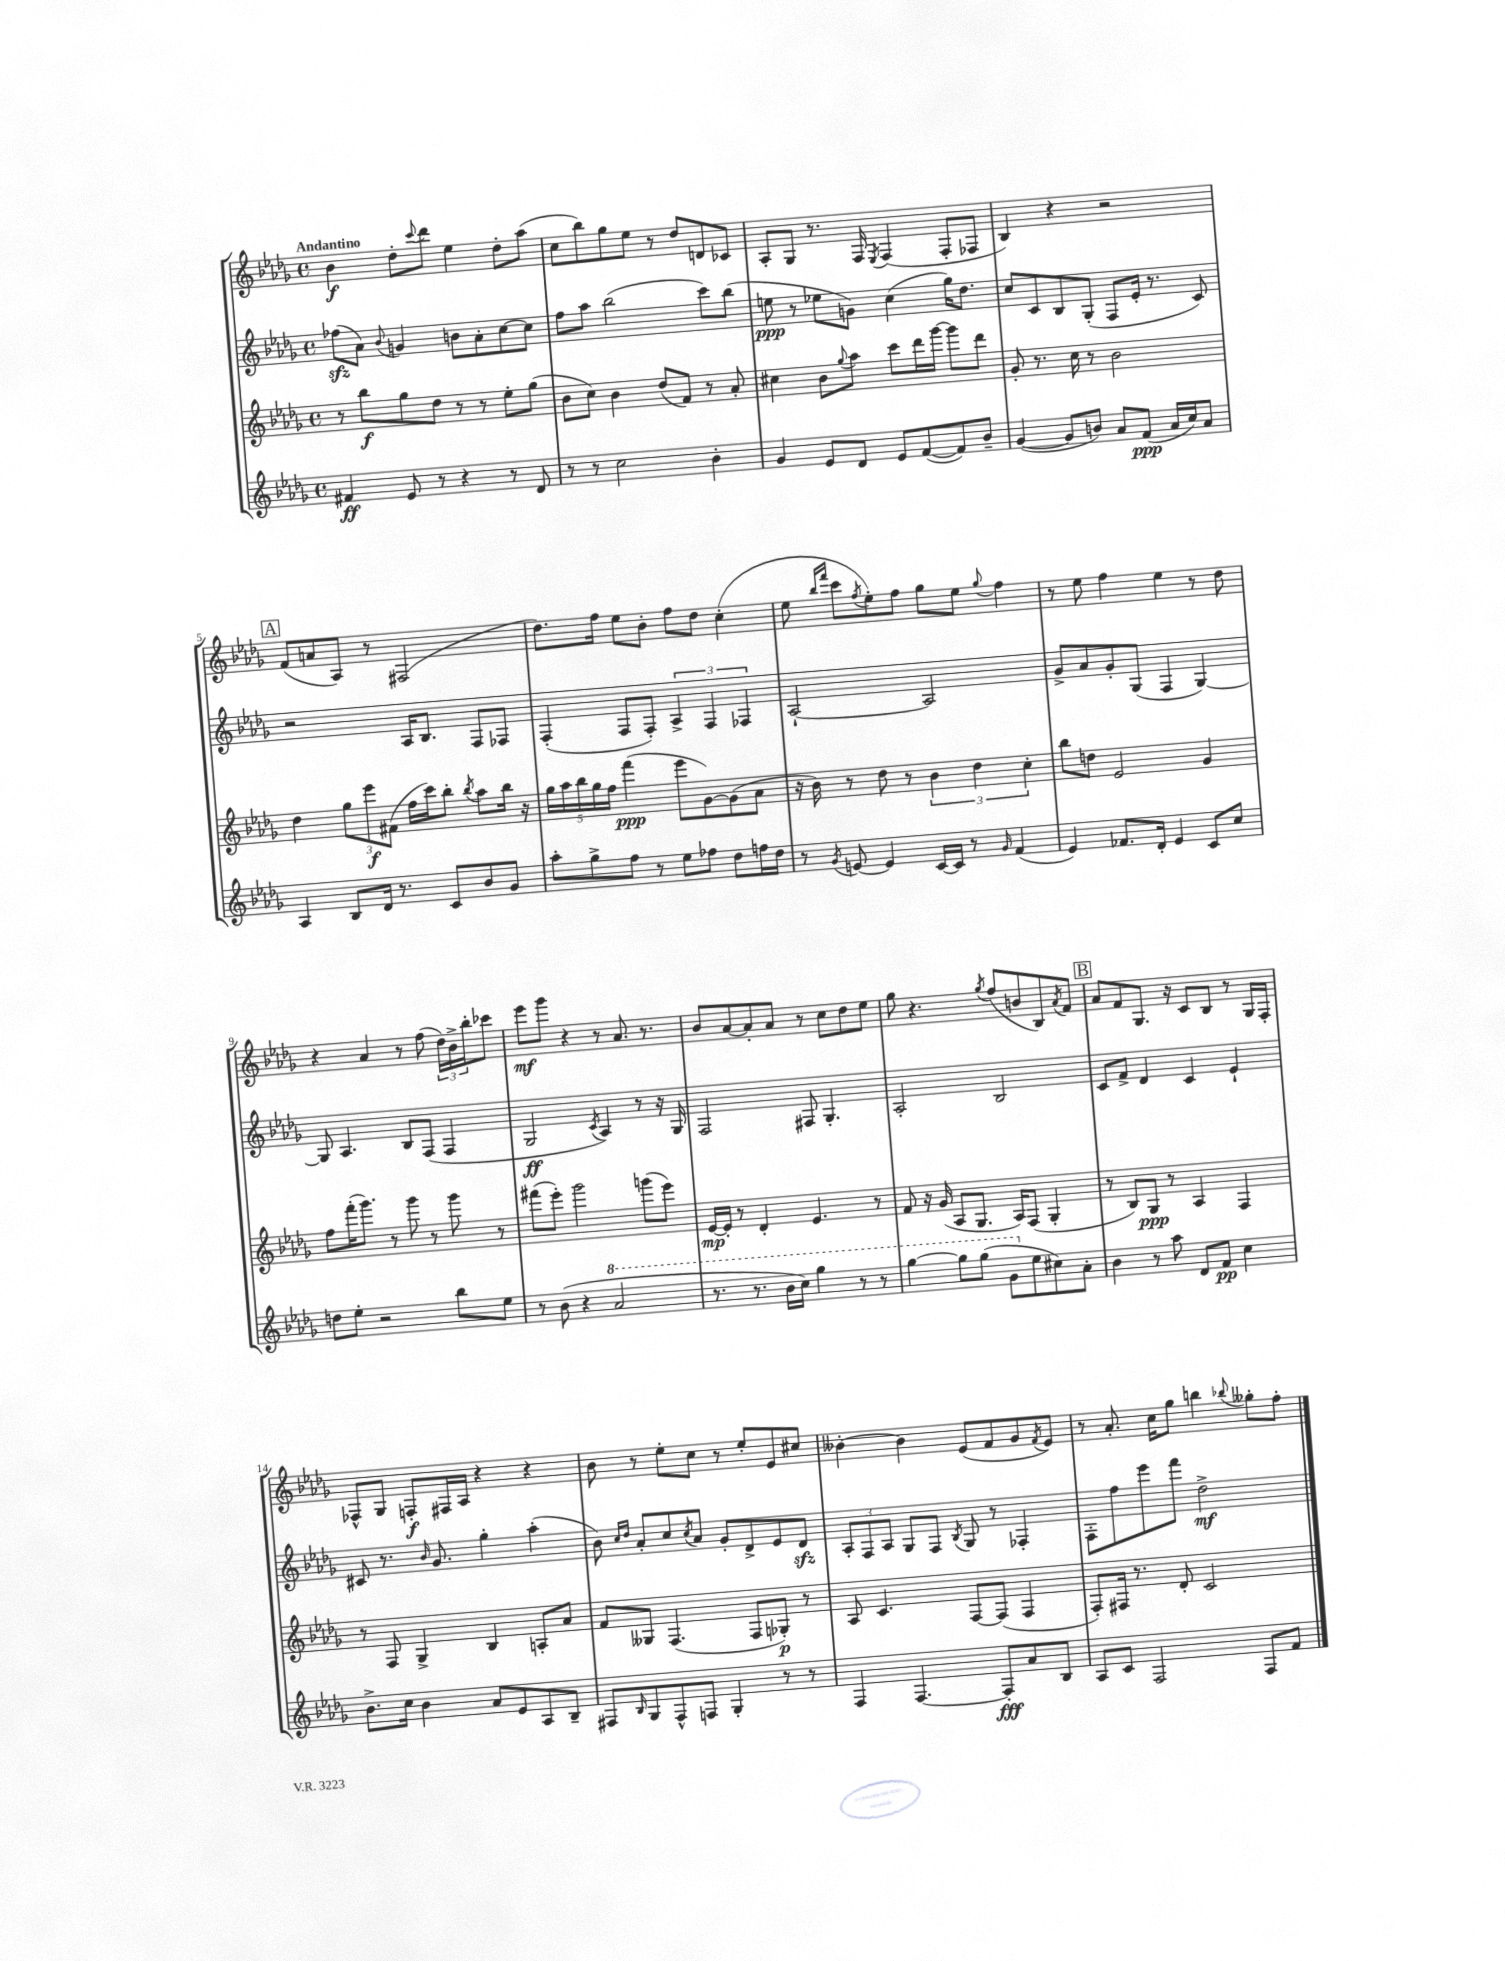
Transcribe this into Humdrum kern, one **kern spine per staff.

**kern	**kern	**kern	**kern
*staff4	*staff3	*staff2	*staff1
*clefG2	*clefG2	*clefG2	*clefG2
*k[b-e-a-d-g-]	*k[b-e-a-d-g-]	*k[b-e-a-d-g-]	*k[b-e-a-d-g-]
*M4/4	*M4/4	*M4/4	*M4/4
*met(c)	*met(c)	*met(c)	*met(c)
4f#	8r	(8ff-	4b-
.	8bb-	8a-)	.
.	.	8qqb-	.
8e-	8gg-	4g	8dd-'
.	.	.	8qqccc
8r	8dd-	.	8ddd-
4r	8r	8b	4ee-
.	8r	8a-'	.
8r	8ee-'	[8cc	8dd-'
8d-	(8gg-	8cc]	(8aa-
=	=	=	=
8r	8b-	8ff	8cc
8r	8cc)	8aa-	8bb-)
2cc	4b-	(2bb-	8gg-
.	.	.	8ee-
.	(8dd-	.	8r
.	8f)	.	8dd-
4b-'	8r	8ccc)	8d
.	8a-'	(8bb-	8c-
=	=	=	=
4g-	4cc#	8ee	8A-'
.	.	8r	8G-
8e-	8b-	8ee-	8.r
.	8qqgg-	.	.
8d-	8aa-	8g)	.
.	.	.	16F
.	.	.	8qE-
8e-	8ccc	(4cc	(4F
([8f	16ddd-	.	.
.	[16ggg-	.	.
8f])	8ggg-]	16gg-)	8F'
.	.	8.dd-	.
8b-~	8ddd-	.	8F-
=	=	=	=
([4g-	8g-'	8cc	4B-)
.	8.r	8c	.
8g-]	.	8B-	4r
.	16cc	.	.
8b)	8r	(8G-'	.
8a-	2b-	8F	2r
(8f	.	16e-'	.
.	.	8.r	.
16a-	.	.	.
16cc)	.	.	.
8a-	.	8c)	.
=	=	=	=
4A-	4dd-	2r	(8f
.	.	.	8a
8B-	12gg-	.	8A-)
.	12eee-	.	.
16d-	.	.	8r
.	(12f#	.	.
8.r	.	.	.
.	16ff	16A-	(2F#
.	16ccc)	8.B-	.
8c	8bb-'	.	.
.	8qbb-	.	.
8b-	8aa-	8F	.
8g-	16bb-	8F-	.
.	16r	.	.
=	=	=	=
8aa-'	20gg-	(4F'	8.dd-)
.	20aa-	.	.
.	20bb-	.	.
8gg-^	.	.	.
.	20gg-	.	.
.	.	.	16ff
.	20ff	.	.
8ff	(4fff	8F	8ee-
8r	.	8F')	8b-'
8ee-	8eee-	6A-^	8ff
8ff-	[8g-)	.	8dd-
.	.	6F	.
8dd-	(8g-]	.	(4cc'
.	.	6F-	.
16ff	8a-	.	.
16dd-	.	.	.
=	=	=	=
8r	16r	[2A-`	8ee-
.	16b-)	.	.
.	.	.	16qqbb-
8qg-	.	.	16qqfff
[8e	8r	.	8ccc
.	.	.	8qff
4e]	8dd-	.	8ee-')
.	8r	.	8ff
[16c	6b-	2A-]	8gg-
16c]	.	.	.
8r	.	.	8ee-
.	6dd-	.	.
16qqg-	.	.	8qqgg-
(4f	.	.	4ff
.	6cc'	.	.
=	=	=	=
4e-)	8bb-	8g-^	8r
.	8dd	8a-	8ee-
8.f-	2e-	8g-'	4ff
.	.	(8G-	.
16d-'	.	.	.
4e-	.	4F	4ee-
8c	4g-	[4G-)	8r
8cc	.	.	8dd-
=	=	=	=
8dd	8ff	8G-]	4r
8ee-'	(16fff'	4.A-	.
.	8.ggg-)	.	.
2r	.	.	4a-
.	8r	.	.
.	8ggg-	8B-	8r
.	8r	(8F	(8ff
8bb-	8ggg-	4F	24dd-)
.	.	.	24b-^
.	.	.	24bb-'
8ee-	8r	.	8ccc-
=	=	=	=
8r	(8fff#	2G-	8eee-
(8b-	8eee-')	.	8ggg-
4r	2ggg-	.	4r
.	.	8qc	.
2aa-	.	4A-)	8r
.	.	.	8.a-
.	(8ggg	8r	.
.	.	.	8.r
.	8eee-)	16r	.
.	.	16G-	.
=	=	=	=
8.r	[16e-	2F	8b-
.	16e-']	.	.
.	8r	.	[8a-
8.r	.	.	.
.	4d-'	.	8a-']
16bb-	.	.	8a-
16ccc)	.	.	.
4ggg-	4.e-	8F#	8r
.	.	4.G-'	8cc
8r	.	.	8dd-
8r	8r	.	8ee-
=	=	=	=
[4ggg-	8f	2A-'	8gg-
.	16r	.	4.r
.	(16g-	.	.
8ggg-]	8A-	.	.
(8ggg-	8.G-	.	.
.	.	.	8qgg-
8gg-	.	2B-	(8ff
.	16A-)	.	.
8ee-	(8F	.	8b
8cc#)	4G-'	.	8B-)
.	.	.	8qa-
8a-'	.	.	8f
=	=	=	=
4b-	8r	8c	8a-
.	8B-)	8f^	8f
8r	8G-	4d-	8.G-
8aa-	8r	.	.
.	.	.	16r
8d-	4A-	4c	8c
8f	.	.	8B-
4cc	4F	4e-`	8r
.	.	.	16G-
.	.	.	16F'
=	=	=	=
8.b-^	8r	8c#	8F-^^
.	8F	8.r	8G-
16cc	.	.	.
4b-	4G-^	.	8F'
.	.	16qqb-	.
.	.	8.g-	.
.	.	.	16F#
.	.	.	16A-
8a-	4B-	4gg-'	4r
8e-	.	.	.
8A-	8A'	(4aa-'	4r
8B-~	8a-	.	.
=	=	=	=
8F#	8f	8b-)	8b-
.	.	16qqcc	.
16qqB-	.	16qqdd-	.
8G-	8G--	8a-'	8r
8F#^^	(4.F	8cc	8ee-'
.	.	8qcc	.
8F	.	8a-	8cc
4G-'	.	8g-'	8r
.	8F	8d-^	8ee-'
8r	8G-')	8e-	8e-
8r	8r	8d-	8cc#
=	=	=	=
4F	8A-	12A-'	[4b--'
.	.	12F	.
.	4.c	.	.
.	.	12A-	.
[4.F	.	8G-	4b--]
.	.	8F	.
.	.	8qB-	.
.	[8F	8G-	(8e-
8F']	(8F]	8r	8f
8a-	4F	4F-'	8g-
.	.	.	8qf
8B-	.	.	8e-)
=	=	=	=
8A-	8F')	8F'	8r
8c	16F#	8ff	8.a-'
.	8.r	.	.
2F	.	8eee-	.
.	.	.	16cc
.	8d-'	8fff	8gg-
.	2c	2dd-^	4bb
.	.	.	8qqbb-
8F	.	.	8gg--'
8f	.	.	8ff'
==	==	==	==
*-	*-	*-	*-
